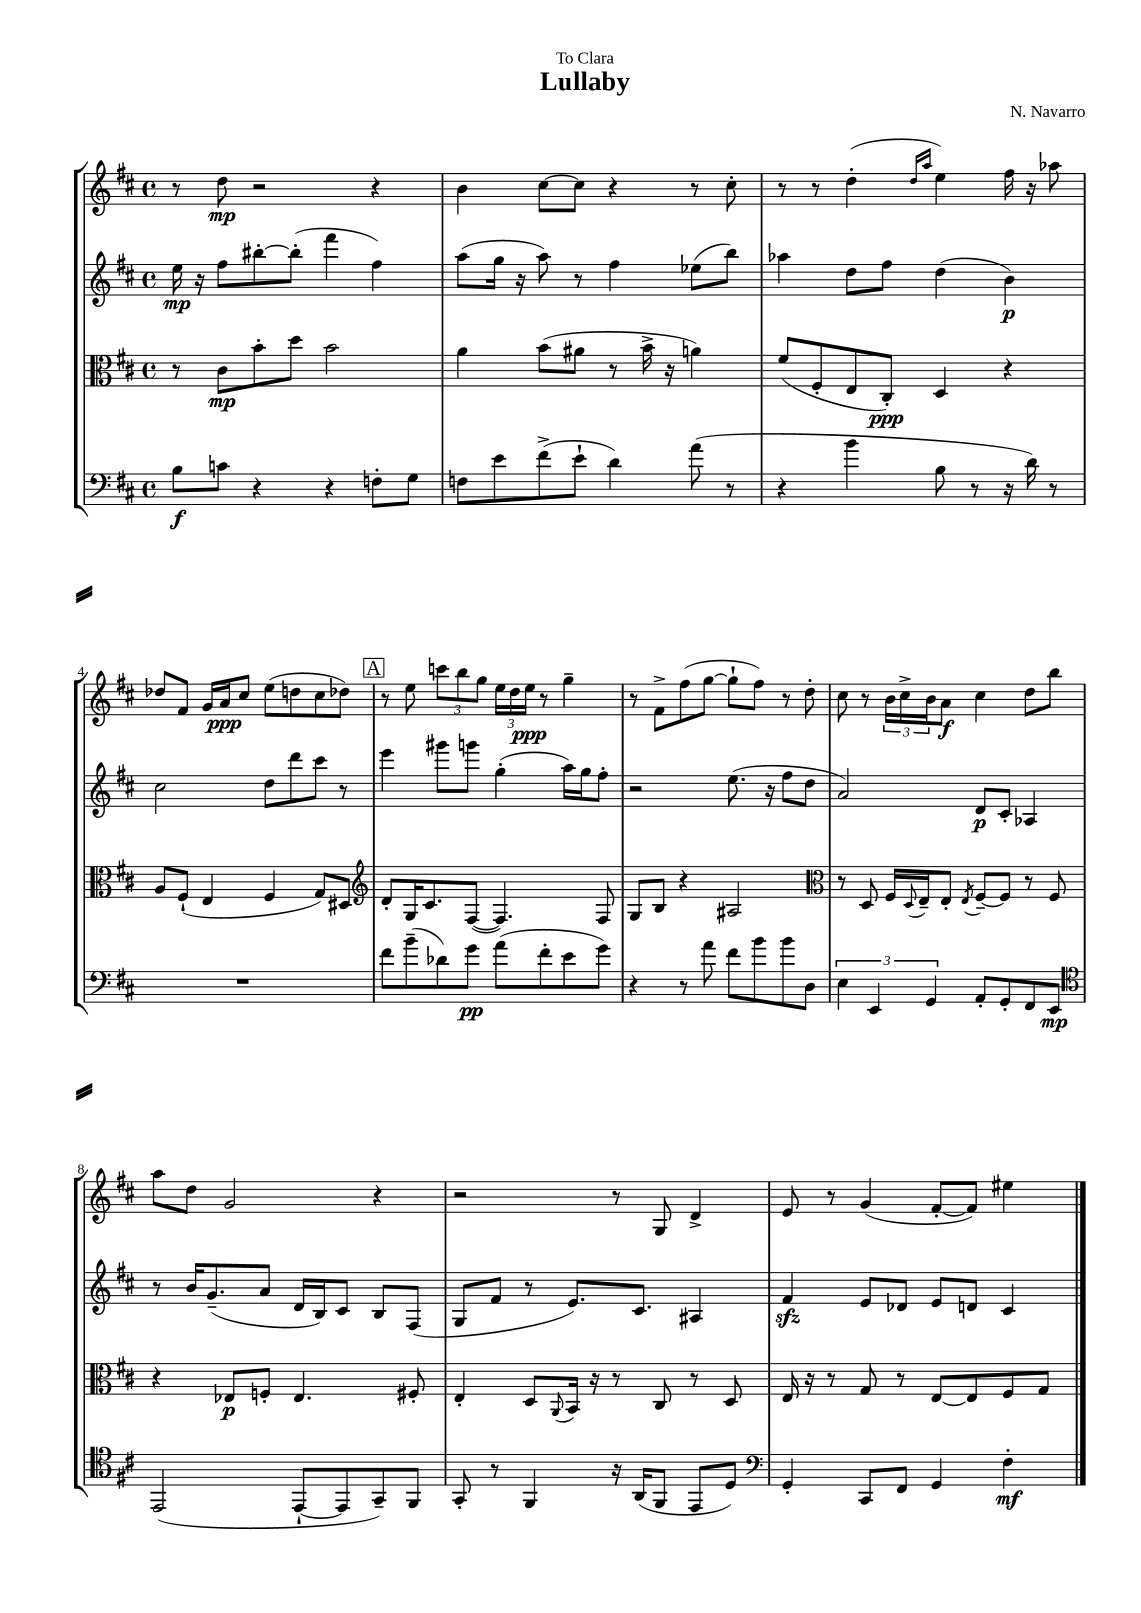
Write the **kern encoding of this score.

**kern	**dynam	**kern	**dynam	**kern	**dynam	**kern	**dynam
*part4	*part4	*part3	*part3	*part2	*part2	*part1	*part1
*staff4	*staff4	*staff3	*staff3	*staff2	*staff2	*staff1	*staff1
*clefF4	*	*clefC3	*	*clefG2	*	*clefG2	*
*k[f#c#]	*	*k[f#c#]	*	*k[f#c#]	*	*k[f#c#]	*
*M4/4	*	*M4/4	*	*M4/4	*	*M4/4	*
*met(c)	*	*met(c)	*	*met(c)	*	*met(c)	*
=1	=1	=1	=1	=1	=1	=1	=1
8B\L	f	8r	.	16ee\	mp	8r	.
.	.	.	.	16r	.	.	.
8cn\J	.	8c#\L	mp	8ff#\L	.	8dd\	mp
4r	.	8b'\	.	[8bb#X'\	.	2r	.
.	.	8dd\J	.	(8bb#'\J]	.	.	.
4r	.	2b\	.	4fff#\	.	.	.
8Fn'\L	.	.	.	4ff#\)	.	4r	.
8G\J	.	.	.	.	.	.	.
=2	=2	=2	=2	=2	=2	=2	=2
8Fn\L	.	4a\	.	(8aa\L	.	4b\	.
8e\	.	.	.	16gg\Jk	.	.	.
.	.	.	.	16r	.	.	.
(8f#^\	.	(8b\L	.	8aa\)	.	[8cc#\L	.
8e`\J	.	8a#X\J	.	8r	.	8cc#\J]	.
4d\)	.	8r	.	4ff#\	.	4r	.
.	.	16b^\	.	.	.	.	.
.	.	16r	.	.	.	.	.
(8a\	.	4an\)	.	(8ee-X\L	.	8r	.
8r	.	.	.	8bb\J)	.	8cc#'\	.
=3	=3	=3	=3	=3	=3	=3	=3
4r	.	(8f#/L	.	4aa-X\	.	8r	.
.	.	8F#'/	.	.	.	8r	.
4b\	.	8E/	.	8dd\L	.	(4dd'\	.
.	.	8C#'/J)	ppp	8ff#\J	.	.	.
.	.	.	.	.	.	16qqdd/LL	.
.	.	.	.	.	.	16qqaa/JJ	.
8B\	.	4D/	.	(4dd\	.	4ee\)	.
8r	.	.	.	.	.	.	.
16r	.	4r	.	4b\)	p	16ff#\	.
16d\)	.	.	.	.	.	16r	.
8r	.	.	.	.	.	8aa-X\	.
!!LO:LB:g=z
=4	=4	=4	=4	=4	=4	=4	=4
1r	.	8A/L	.	2cc#\	.	8dd-X/L	.
.	.	(8F#`/J	.	.	.	8f#/J	.
.	.	4E/	.	.	.	16g/LL	.
.	.	.	.	.	.	16a/J	ppp
.	.	.	.	.	.	8cc#/J	.
.	.	4F#/	.	8dd\L	.	(8ee\L	.
.	.	.	.	8ddd\	.	8ddn\	.
.	.	8G/L)	.	8ccc#\J	.	8cc#\	.
.	.	8D#X/J	.	8r	.	8dd-X\J)	.
!!LO:REH:place=s1:t=A
=5	=5	=5	=5	=5	=5	=5	=5
*	*	*clefG2	*	*	*	*	*
8f#\L	.	8d'/L	.	4eee\	.	8r	.
(8b~\	.	16G/K	.	.	.	8ee\	.
.	.	8.c#/	.	.	.	.	.
8d-X\)	.	.	.	8ggg#X\L	.	12cccn\L	.
.	.	.	.	.	.	12bb\	.
8g\J	pp	([8F#/J	.	8gggn\J	.	.	.
.	.	.	.	.	.	12gg\J	.
(8a\L	.	4.F#/])	.	(4gg'\	.	24ee\LL	.
.	.	.	.	.	.	24dd\	.
.	.	.	.	.	.	24ee\JJ	ppp
8f#'\	.	.	.	.	.	8r	.
8e\	.	.	.	16aa\LL)	.	4gg~\	.
.	.	.	.	16gg\J	.	.	.
8g\J)	.	8F#/	.	8ff#'\J	.	.	.
=6	=6	=6	=6	=6	=6	=6	=6
4r	.	8G/L	.	2r	.	8r	.
.	.	8B/J	.	.	.	8f#^\L	.
8r	.	4r	.	.	.	(8ff#\	.
8a\	.	.	.	.	.	[8gg\J	.
8f#\L	.	2A#X/	.	(8.ee\	.	8gg`\L]	.
8b\	.	.	.	.	.	8ff#\J)	.
.	.	.	.	16r	.	.	.
8b\	.	.	.	8ff#\L	.	8r	.
8D\J	.	.	.	8dd\J	.	8dd'\	.
=7	=7	=7	=7	=7	=7	=7	=7
*	*	*clefC3	*	*	*	*	*
6E\	.	8r	.	2a/)	.	8cc#\	.
.	.	8D/	.	.	.	8r	.
6EE/	.	.	.	.	.	.	.
.	.	16F#/LL	.	.	.	24b\LL	.
.	.	.	.	.	.	24cc#^\	.
.	.	8qqD/	.	.	.	.	.
.	.	16E~/J	.	.	.	.	.
6GG/	.	.	.	.	.	24b\J	.
.	.	8E'/J	.	.	.	8a\J	f
.	.	8qE/	.	.	.	.	.
8AA'/L	.	[8F#~/L	.	8d/L	p	4cc#\	.
8GG'/	.	8F#/J]	.	8c#'/J	.	.	.
8FF#/	.	8r	.	4A-X/	.	8dd\L	.
8EE/J	mp	8F#/	.	.	.	8bb\J	.
!!LO:LB:g=z
=8	=8	=8	=8	=8	=8	=8	=8
*clefC4	*	*	*	*	*	*	*
(2EE/	.	4r	.	8r	.	8aa\L	.
.	.	.	.	16b/KL	.	8dd\J	.
.	.	.	.	(8.g~/	.	.	.
.	.	8E-X/L	p	.	.	2g/	.
.	.	8Fn'/J	.	8a/J	.	.	.
[8EE`/L	.	4.E-/	.	16d/LL	.	.	.
.	.	.	.	16B/J)	.	.	.
8EE/]	.	.	.	8c#/J	.	.	.
8GG~/)	.	.	.	8B/L	.	4r	.
8FF#/J	.	8F#X'/	.	(8F#/J	.	.	.
=9	=9	=9	=9	=9	=9	=9	=9
8GG'/	.	4E'/	.	8G/L	.	2r	.
8r	.	.	.	8f#/J	.	.	.
4FF#/	.	8D/L	.	8r	.	.	.
.	.	8qqAA/	.	.	.	.	.
.	.	16BB/Jk	.	8.e/L)	.	.	.
.	.	16r	.	.	.	.	.
16r	.	8r	.	.	.	8r	.
(16AA/KL	.	.	.	8.c#/J	.	.	.
8FF#/J	.	8C#/	.	.	.	8G/	.
8EE/L	.	8r	.	4A#X/	.	4d^/	.
8D/J)	.	8D/	.	.	.	.	.
=10	=10	=10	=10	=10	=10	=10	=10
*clefF4	*	*	*	*	*	*	*
4GG'/	.	16E/	.	4f#zz/	.	8e/	.
.	.	16r	.	.	.	.	.
.	.	8r	.	.	.	8r	.
8CC#/L	.	8G/	.	8e/L	.	(4g/	.
8FF#/J	.	8r	.	8d-X/J	.	.	.
4GG/	.	[8E/L	.	8e/L	.	[8f#'/L	.
.	.	8E/]	.	8dn/J	.	8f#/J])	.
4F#'\	mf	8F#/	.	4c#/	.	4ee#X\	.
.	.	8G/J	.	.	.	.	.
==	==	==	==	==	==	==	==
*-	*-	*-	*-	*-	*-	*-	*-
